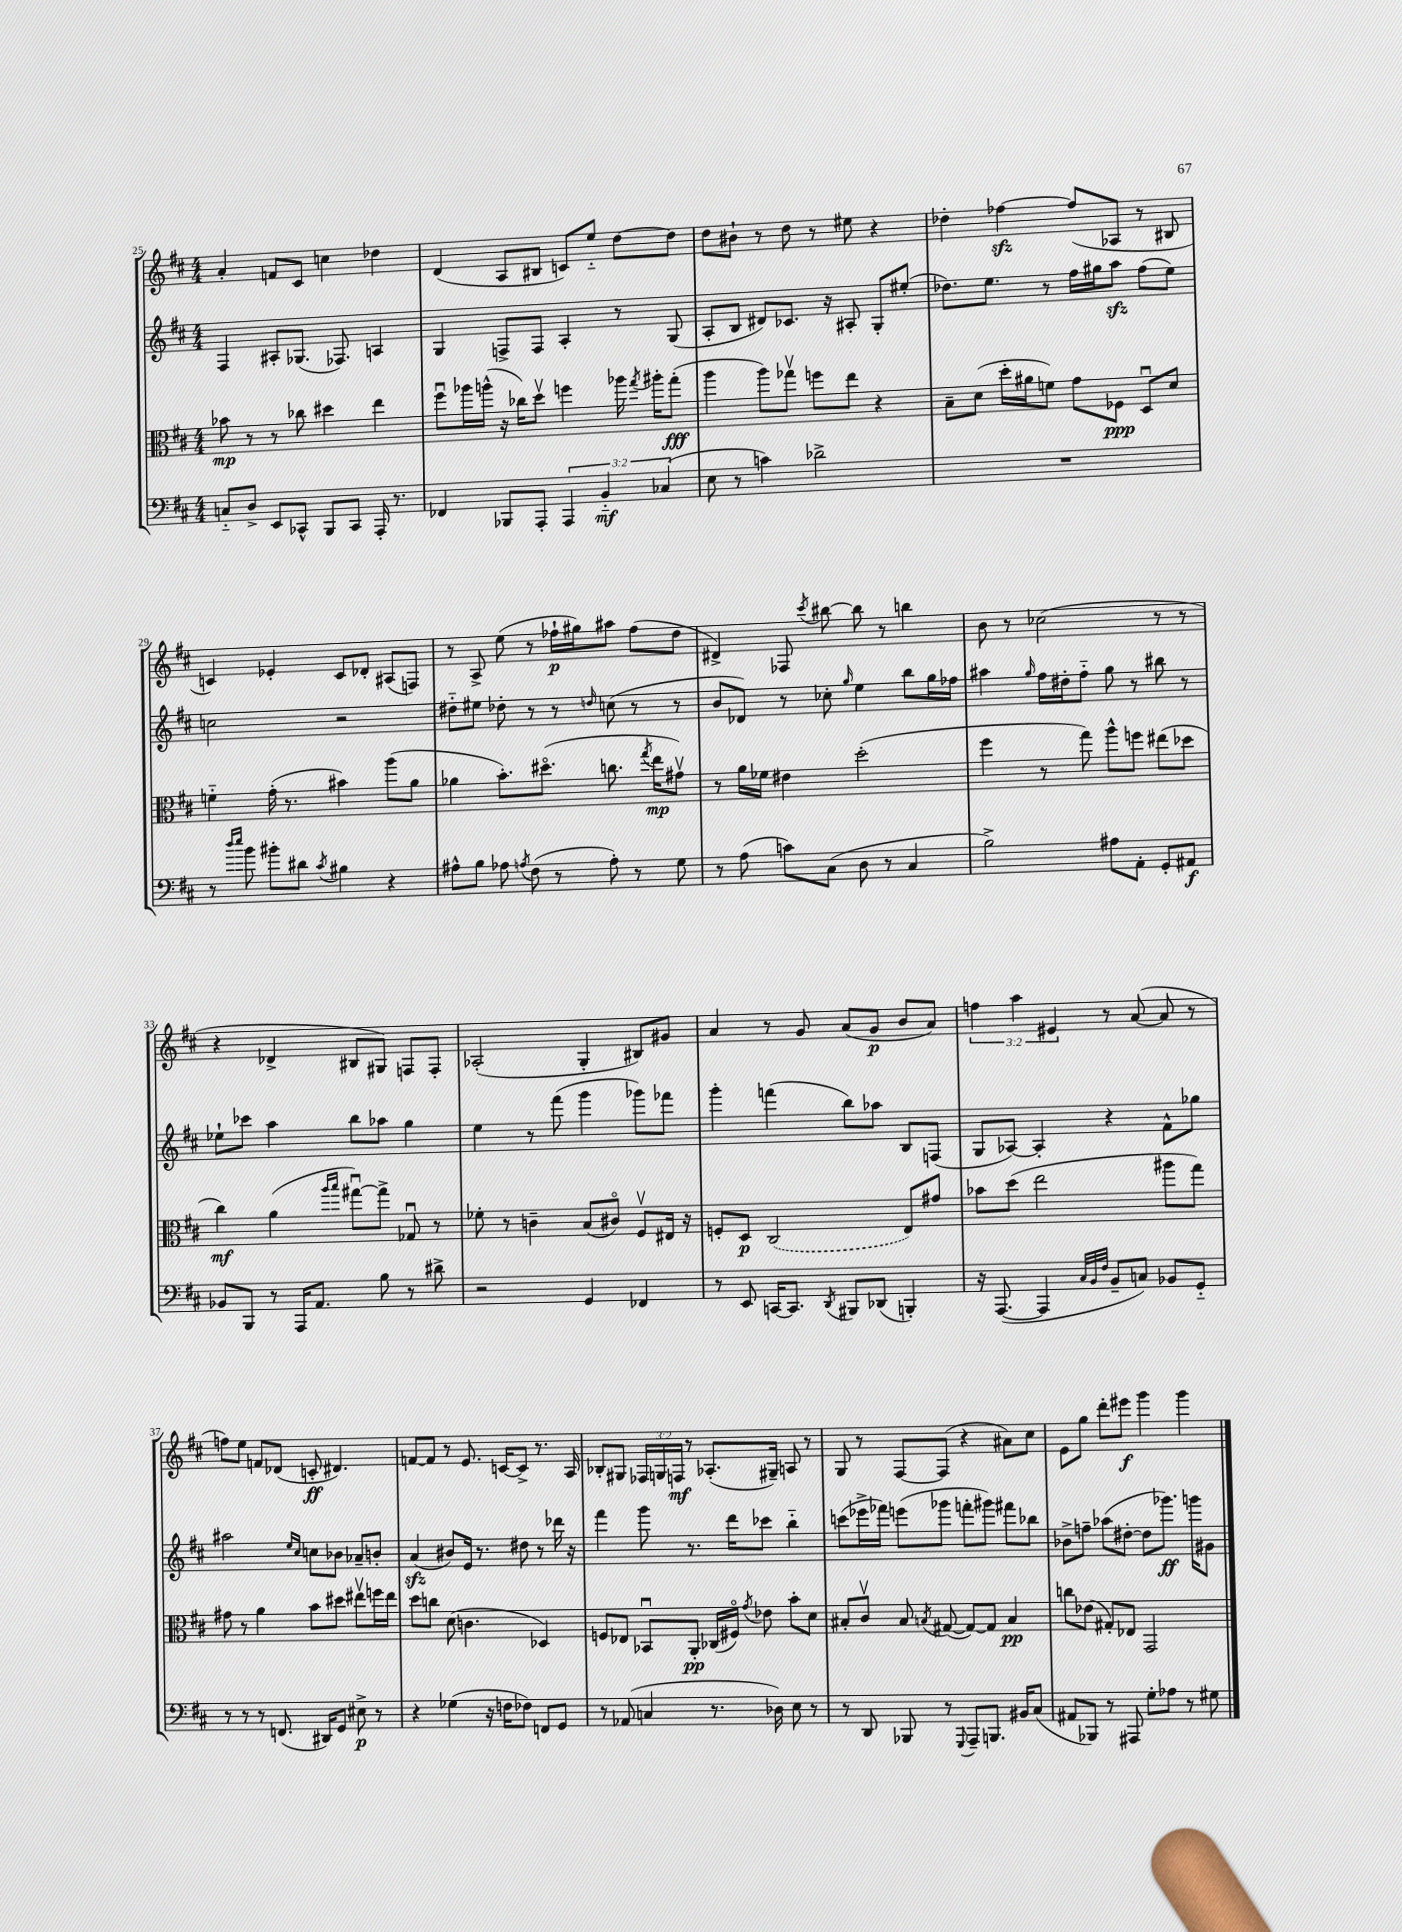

**kern	**kern	**kern	**kern
*staff4	*staff3	*staff2	*staff1
*clefF4	*clefC3	*clefG2	*clefG2
*k[f#c#]	*k[f#c#]	*k[f#c#]	*k[f#c#]
*M4/4	*M4/4	*M4/4	*M4/4
8C'~	8b-	4F#	4a'
8D^	8r	.	.
8EE	8r	8A#'	8f
8CC-^^	8cc-	(8.G-	8c#
8BBB	4dd#	.	4cc
.	.	8.F-)	.
8CC-	.	.	.
16AAA'	4ee	4A	4dd-
8.r	.	.	.
=	=	=	=
4FF-	8ff#u	4G	(4d
.	16aa-	.	.
.	(16aa^^	.	.
8BBB-	16r	8F^	8A
.	16cc-)	.	.
8AAA'	8ddv	8F	8B#
6AAA	4ff	4A'	8c)
.	.	.	8ee'~
6BB'~	.	.	.
.	16aa-	8r	[8dd
.	8qgg	.	.
.	16aa#'	.	.
(6C-	.	.	.
.	(8gg'	(8G	8dd]
=	=	=	=
8E	4aa	8A'	8dd
8r	.	8B	8b#`
4c)	8aa)	8d#)	8r
.	8gg-v	8.c-	8dd
2d-^	8ff	.	8r
.	.	16r	.
.	8ee	8A#'	8ee#
.	4r	8G'	4r
.	.	(8ee#'	.
=	=	=	=
1r	8B~	8.dd-)	4dd-'
.	(8d	.	.
.	.	8.ee	.
.	16dd'	.	[4ff-
.	16a#	.	.
.	8f)	8r	.
.	8g	16ff#	(8ff-]
.	.	16gg#	.
.	8F-	8aa	8A-
.	8Du	(8ff#	8r
.	8d	8ee)	8B#
=	=	=	=
8r	4f'~	2cc	4c)
16qqdd	.	.	.
16qqee	.	.	.
8b	.	.	.
8b#'	(16g'	.	4e-'
.	8.r	.	.
8d#	.	.	.
8qc#	.	.	.
4B#	4b#)	2r	8c
.	.	.	8d-'
4r	(8aa	.	(8A#
.	8a	.	8F)
=	=	=	=
8A#^^	4a-	8dd#'~	8r
8B	.	8ee#	8A^
8A-	8.b')	8dd-'	(8ee
8qA	.	.	.
(8F#	.	8r	8r
.	(8.dd#o	.	.
8r	.	8r	16ff-`
.	.	.	16gg#)
.	.	16qqdd	.
8A')	8.cc	(8cc	8aa#
8r	.	8r	(8ff-
.	8qgg	.	.
.	16ee	.	.
8G	8g#v)	8r	8dd
=	=	=	=
8r	8r	8b	4d#^)
(8A	16a	8d-)	.
.	16f-	.	.
8c)	4e#	8r	8F-
.	.	.	8qccc#
(8C#	.	8cc-'	[8bb#
.	.	16qqgg	.
8D	(2dd'	4ee	8bb#]
8r	.	.	8r
4C#	.	8bb	4bb
.	.	16gg	.
.	.	16ff-	.
=	=	=	=
2B^)	4ff#	4aa#	8b
.	.	.	8r
.	.	16qqgg	.
.	8r	16ff#	(2cc-
.	.	16dd#'	.
.	8gg)	8ff#'~	.
8A#	8aa^^	8gg	.
8AA'	8ff	8r	.
8GG'	(8ee#	8bb#	8r
8AA#	8dd-	8r	8r
=	=	=	=
8BB-	4cc#)	8ee-`	4r
8BBB	.	8ccc-	.
8r	(4a	4aa	4d-^
16AAA	.	.	.
8.AA	.	.	.
.	16qqaa	.	.
.	16qqbb	.	.
.	[8gg#u)	8bb	8B#
8B	8gg#^]	8aa-	8G#)
8r	8G-u	4gg	8F
8d#^	8r	.	8F'
=	=	=	=
2r	8f-'	4ee	(2A-'
.	8r	.	.
.	4c~	8r	.
.	.	(8fff#	.
4GG	(8B	4ggg	4G'
.	8c#o)	.	.
4FF-	8F#v	8ggg-)	8B#)
.	16E#	8fff-	8g#
.	16r	.	.
=	=	=	=
8r	8F'	4ggg'	4a
8EE	8D	.	.
[16CC	(2C#	(4fff	8r
8.CC]	.	.	.
.	.	.	8g
8qDD	.	.	.
8BBB#	.	8bb)	(8a
(8DD-	.	8aa-	8g
4BBB')	8E)	8B	8b
.	8g#	(8F	8a)
=	=	=	=
16r	8b-	8G	6ff
([8.AAA	.	.	.
.	(8dd	[8A-)	.
.	.	.	6aa
4AAA]	2ee	4A-']	.
.	.	.	6e#
32qqC#	.	.	.
32qqBB	.	.	.
32qqF#	.	.	.
8BB~	.	4r	8r
8C)	.	.	([8a
8BB-	8aa#	8f#^^	8a]
8GG'~	8gg)	8gg-	8r
=	=	=	=
8r	8g#	2aa#	8ff)
8r	8r	.	8ee
8r	4a	.	8f
(8.FF	.	.	(8d-
.	.	16qqee	.
.	.	16qqcc#	.
.	8b	8cc	8c'
16DD#)	.	.	.
8GG	8dd#	8b-	4.d#)
8E#^	8ee#v	8a-~	.
8r	16ff	8b'	.
.	16ee#	.	.
=	=	=	=
4r	8dd	(4a	[8f
.	8cc	.	8f]
(4G-	(8d	8b#)	8r
.	4.c	16e	8.e
.	.	8.r	.
16r	.	.	.
16F	.	.	[16c
8F-)	.	8dd#	8c^]
8FF	4D-)	8r	8.r
8GG	.	16ddd-	.
.	.	16r	16A
=	=	=	=
8r	8F	4fff#	8B-'
(8AA-	8E-	.	8G#
4C	8BB-u	8ggg	24F-
.	.	.	24G
.	.	.	24F
.	8AA'	8.r	8r
8.r	(16C-	.	(8.A-'
.	16F#o)	16ddd	.
.	8qg	.	.
.	8e-	8ccc-	.
16D-)	.	.	16G#~)
8E	8b'	4bb'~	8A
8r	8d	.	8r
=	=	=	=
8r	8B#'	(8ccc	8G
8DD	8c#v	16eee-^	8r
.	.	16fff-)	.
8BBB-	8B#	(8eee	[8F#
.	8qB	.	.
8r	([8G#	8ggg-	(8F#]
8qqGGG	.	.	.
8AAA~	8G#_)	8fff'	4r
8.BBB	8G#]	8ggg#)	.
.	4B	8fff#	8a#)
16BB#	.	.	.
(8C#	.	8bb-	8cc#
=	=	=	=
8AA#	8cc	8b-^	8e
8BBB-)	(8e-	8ff~	8gg
8r	8G#')	(8aa-	8ddd'
8AAA#	8E-	[8dd#'	8eee#
8G'	2GG	8dd#]	4ggg
8A-	.	8.ggg-)	.
8r	.	.	4ggg
.	.	16ggg	.
8G#	.	8g#	.
==	==	==	==
*-	*-	*-	*-
